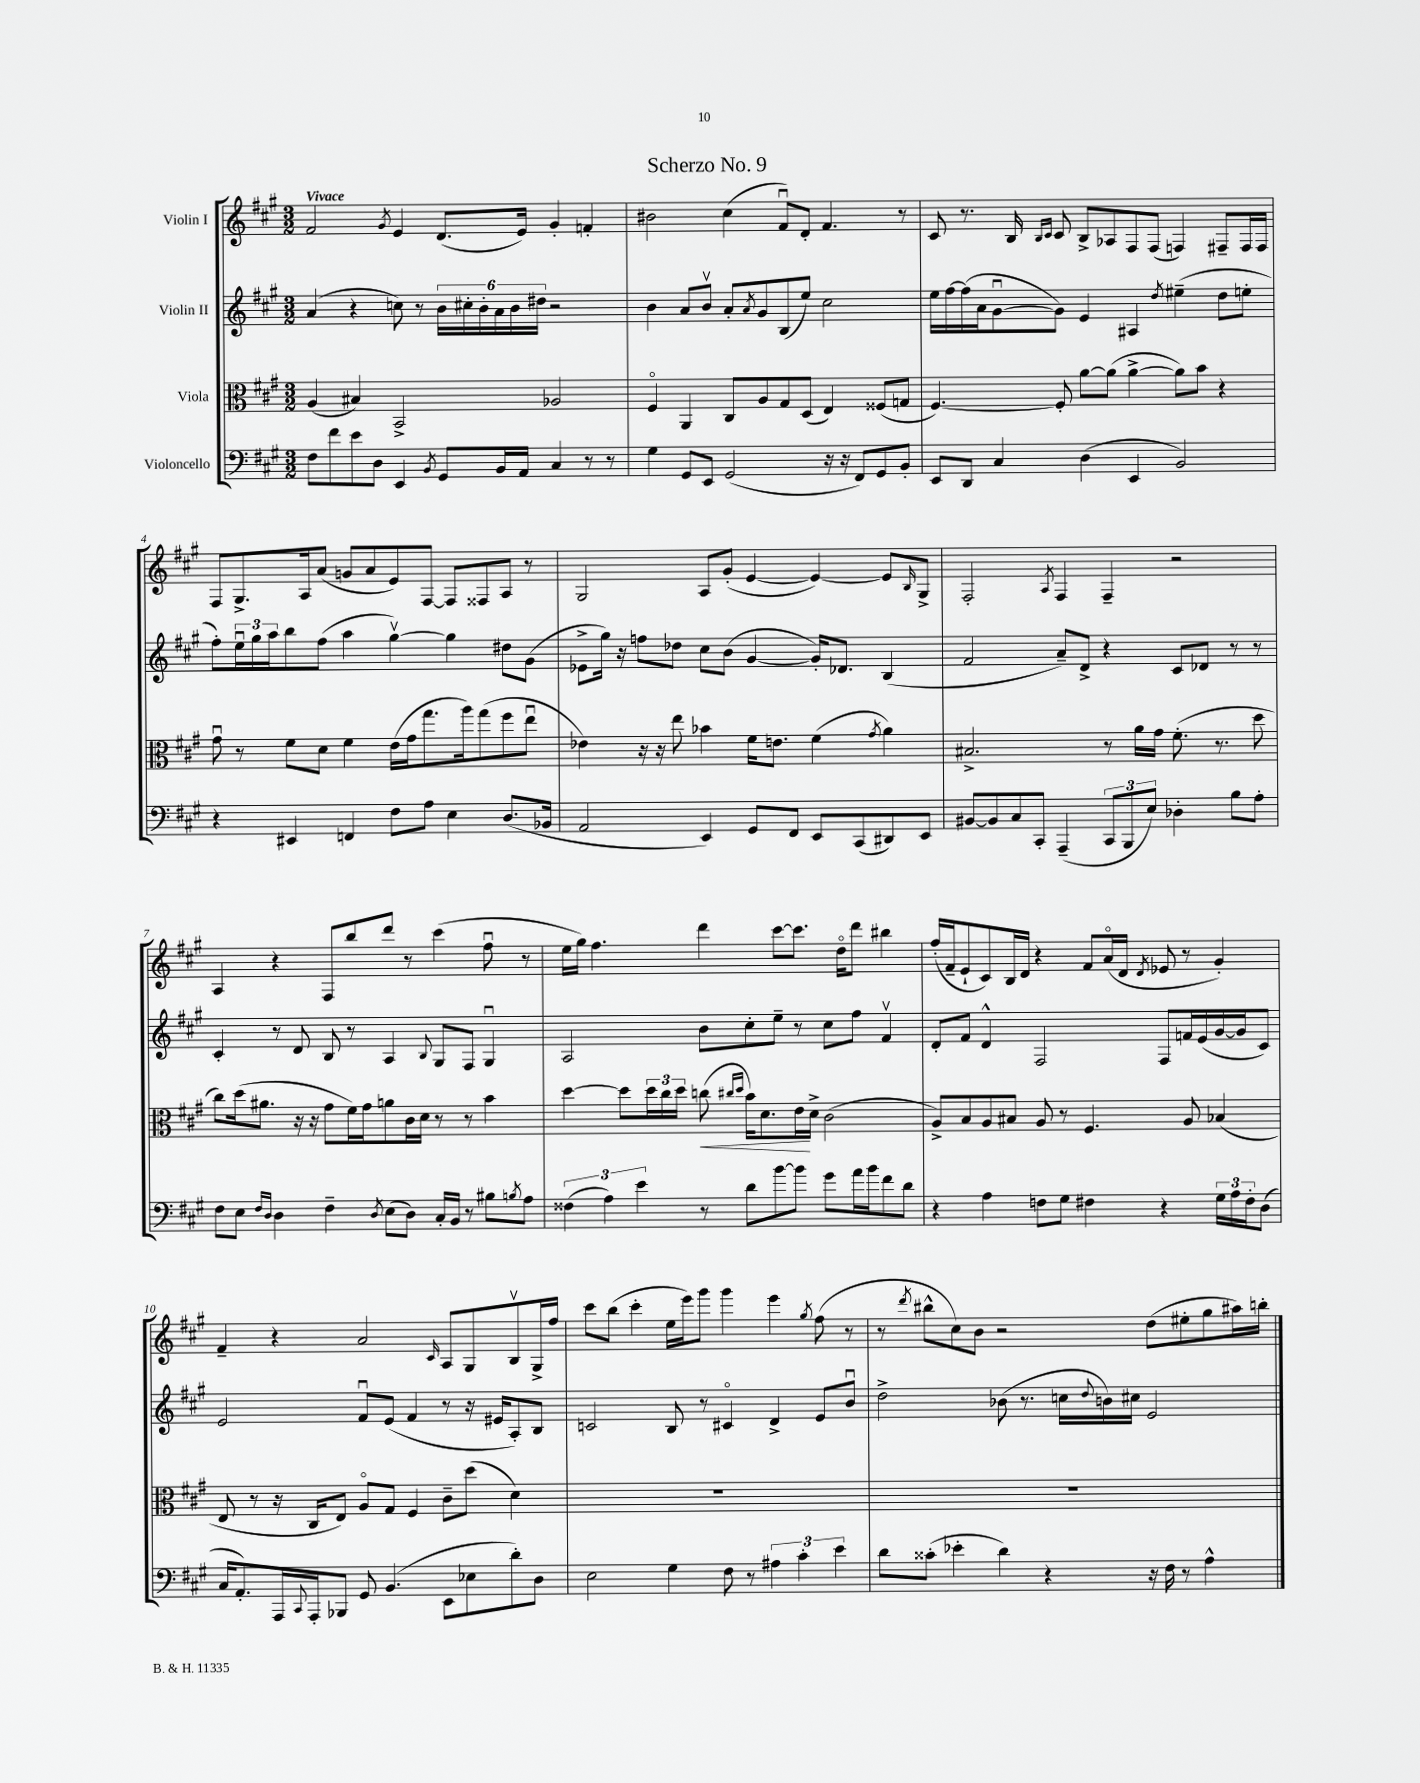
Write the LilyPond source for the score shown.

\header { title = "Scherzo No. 9" }
<<
\new StaffGroup <<
\new Staff = "s0" \with { instrumentName = "Violin I" } {
    \clef treble \key a \major \numericTimeSignature \time 3/2 \tempo "Vivace"
    fis'2 \acciaccatura { gis'8 } e'4 d'8.( e'16) gis'4-. f'4-. |
    bis'2 cis''4( fis'8\downbow) d'8-. fis'4. r8 |
    cis'8 r8. b16 \grace { b16 cis'16 } cis'8 b8-> aes8 fis8 fis8( f4) fis8-- fis16 fis16 |
    fis8 gis8.-> a16 a'8( g'8 a'8 e'8) fis8~ fis8 fisis8 a8 r8 |
    gis2 a8 gis'8-.( e'4~ e'4~) e'8 \grace { b16 } gis8-> |
    fis2-. \acciaccatura { a8 } fis4 fis4-- r2 |
    a4 r4 fis8 b''8 d'''8 r8 cis'''4( fis''8\downbow r8 |
    e''16 gis''16) fis''4. d'''4 cis'''8~ cis'''8. d''16\flageolet d'''8 bis''4 |
    fis''16-.( fis'16-- e'8-! cis'8) b16 d'16 r4 fis'8 a'16\flageolet( d'16 \acciaccatura { d'8 } ees'8 r8 gis'4-.) |
    fis'4-- r4 a'2 \grace { cis'16 } a8 gis8 b8\upbow gis16-> fis''16 |
    cis'''8 b''8( cis'''4-. e''16 e'''16) gis'''8 gis'''4 e'''4 \acciaccatura { gis''8 } fis''8( r8 |
    r8 \acciaccatura { d'''8 } bis''8-^ cis''8) b'8 r2 d''8( eis''8-. gis''8 ais''16) b''16-. \bar "|." |
}
\new Staff = "s1" \with { instrumentName = "Violin II" } {
    \clef treble \key a \major \numericTimeSignature \time 3/2
    a'4( r4 c''8) r8 \tuplet 6/4 { b'16 cis''16-. b'16-. a'16 b'16 dis''16 } r2 |
    b'4 a'8 b'8\upbow a'8-. \acciaccatura { a'8 } gis'8 b8( e''8) cis''2 |
    e''16 fis''16~ fis''16( a'16 gis'8~\downbow gis'8) e'4 ais4 \acciaccatura { d''8 } eis''4--( d''8 e''8-. |
    fis''8-.) \tuplet 3/2 { e''16\downbow gis''16 a''16 } b''8 fis''8( a''4 gis''4~\upbow) gis''4 dis''8 gis'8( |
    ees'8-> gis''16) r16 f''8 des''8 cis''8 b'8( gis'4~ gis'16-.) des'8. b4( |
    fis'2 a'8--) d'8-> r4 cis'8 des'8 r8 r8 |
    cis'4-. r8 d'8 b8 r8 a4 \appoggiatura { b8 } gis8 fis8 gis4\downbow |
    a2 b'8 cis''8-. e''8-- r8 cis''8 fis''8 fis'4\upbow |
    d'8-. fis'8 d'4-^ fis2 fis8 f'16 e'16( gis'16~ gis'16 cis'8) |
    e'2 fis'8\downbow e'8( fis'4 r8 r16 eis'16 a8-.) b8 |
    c'2 b8 r8 cis'4\flageolet d'4-> e'8 b'8\downbow |
    d''2-> bes'8( r8. c''16 \appoggiatura { d''8 } b'16) cis''16 e'2 \bar "|." |
}
\new Staff = "s2" \with { instrumentName = "Viola" } {
    \clef alto \key a \major \numericTimeSignature \time 3/2
    a4( bis4) b,2-> aes2 |
    fis4\flageolet a,4 cis8 a8 gis8 d8( e4) fisis8( g8 |
    fis4.~) fis8-. a'8~ a'8( a'4~-> a'8) b'8 r4 |
    gis'8\downbow r8 fis'8 d'8 fis'4 e'16( gis'16 gis''8. a''16) gis''8( fis''8 e''8\downbow |
    ees'4) r16 r16 e''8 bes'4 fis'16 e'8. fis'4( \acciaccatura { gis'8 } a'4) |
    bis2.-> r8 a'16 gis'16 fis'8.-.( r8. d''8 |
    cis''8) d''16( ais'8. r16 r16 gis'8 fis'16) gis'16 a'8 cis'16 d'16 r8 r8 b'4 |
    d''4~ d''8 \tuplet 3/2 { d''16 cis''16 d''16 } c''8\<( \grace { cis''16 d''16 } b'16) d'8. e'16\! d'16-> cis'2( |
    a8->) b8 a8 bis8 a8 r8 fis4. a8 bes4( |
    e8 r8 r16 cis16 e8) a8\flageolet gis8 fis4 cis'8-- d''8( d'4) |
    R1. |
    R1. \bar "|." |
}
\new Staff = "s3" \with { instrumentName = "Violoncello" } {
    \clef bass \key a \major \numericTimeSignature \time 3/2
    fis8 fis'8 e'8 d8 e,4 \acciaccatura { b,8 } gis,8 b,16 a,16 cis4 r8 r8 |
    gis4 gis,8 e,8 gis,2( r16 r16 fis,8) gis,8 b,8-. |
    e,8 d,8 cis4 d4( e,4 b,2) |
    r4 eis,4 f,4 fis8 a8 e4 d8.( bes,16 |
    a,2 e,4) gis,8 fis,8 e,8 cis,8( dis,8) e,8 |
    bis,8~ bis,8 cis8 cis,8-. a,,4--( \tuplet 3/2 { cis,8 b,,8 e8) } des4-. b8 a8-. |
    fis8 e8 \grace { fis16 d16 } d4 fis4-- \acciaccatura { d8 } e8( d8) cis16-. b,16 r8 bis8 \acciaccatura { b8 } a8 |
    \tuplet 3/2 { fisis4( a4) e'4 } r8 d'8 b'8~ b'8 gis'8 a'16 b'16 fis'8 d'8 |
    r4 a4 f8 gis8 fis4 r4 \tuplet 3/2 { gis16 a16 fis16-. } d8( |
    cis16 a,8.-.) a,,16 \appoggiatura { cis,8 } a,,16-. bes,,8 gis,8 b,4.( e,8 ees8 d'8-.) d8 |
    e2 gis4 fis8 r8 \tuplet 3/2 { ais4 cis'4-. e'4 } |
    d'8 cisis'8-.( ees'4-. d'4) r4 r16 fis16 r8 a4-^ \bar "|." |
}
>>
>>
